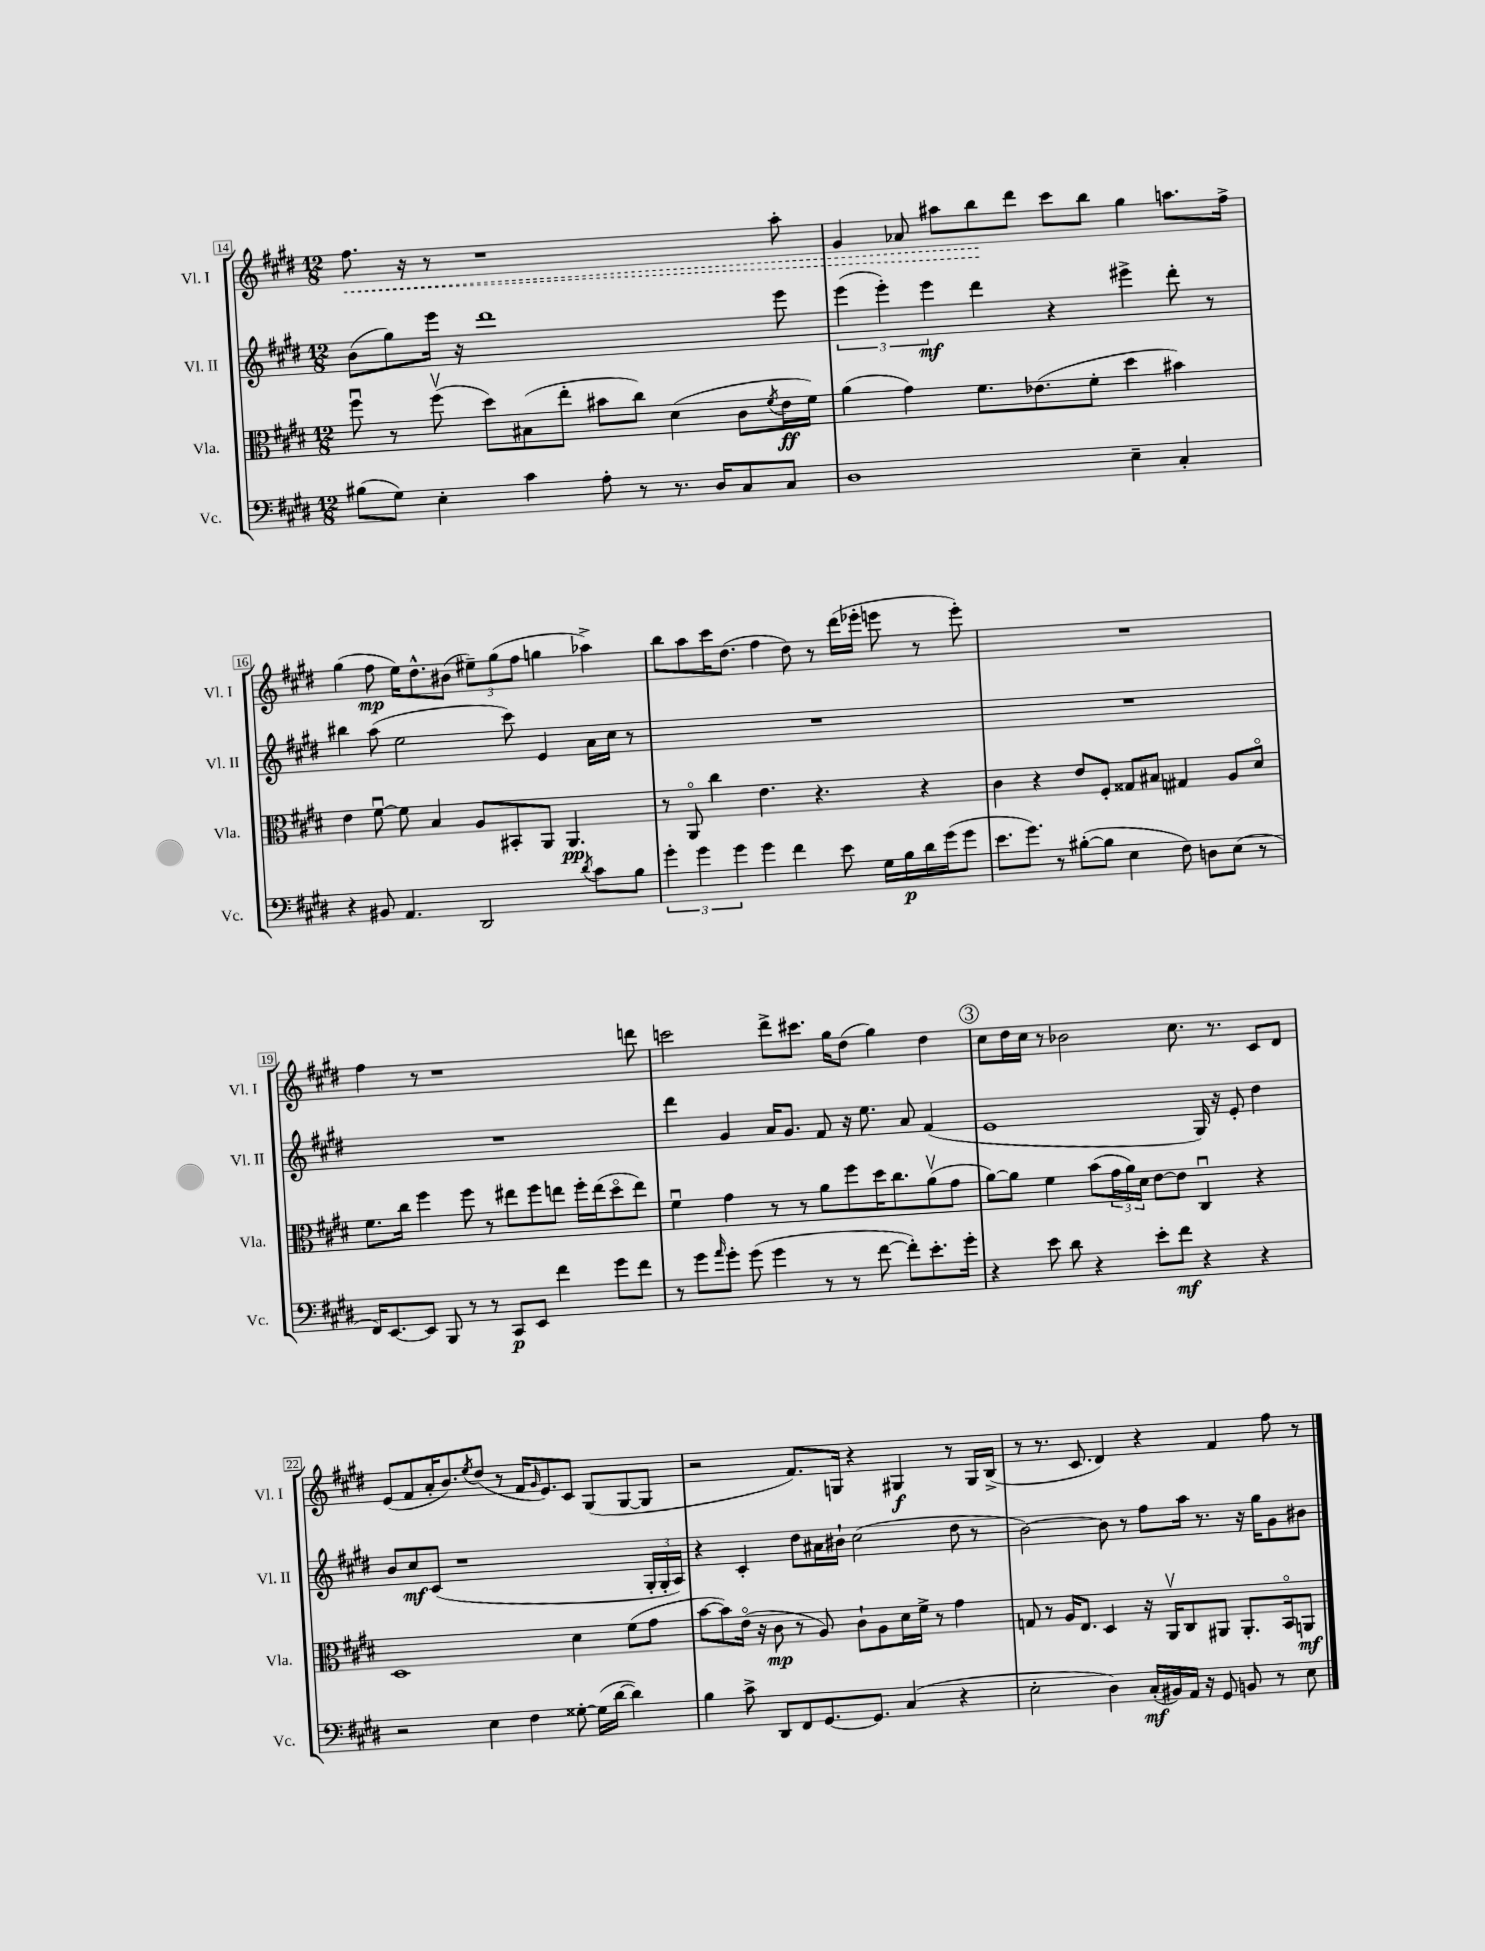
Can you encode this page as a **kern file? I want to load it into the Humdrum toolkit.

**kern	**kern	**kern	**kern
*staff4	*staff3	*staff2	*staff1
*clefF4	*clefC3	*clefG2	*clefG2
*k[f#c#g#d#]	*k[f#c#g#d#]	*k[f#c#g#d#]	*k[f#c#g#d#]
*M12/8	*M12/8	*M12/8	*M12/8
(8B#\L	8ff#u\	(8b\L	8.ff#\
8G#\J)	8r	8gg#\)	.
.	.	.	16r
4E'\	(8ff#v\	16eee\Jk	8r
.	.	16r	.
.	8dd#\L)	1ddd#	1r
4c#\	(8B#\	.	.
.	8ee'\J	.	.
8A'\	8b#\L	.	.
8r	8cc#\J)	.	.
8.r	(4d#\	.	.
16D#/LK	.	.	.
8C#/	8c#\L	.	.
.	8qf#/	.	.
8C#/J	16e\L	8eee\	8aa'\
.	16f#\JJ)	.	.
=	=	=	=
1D#	(4a\	(6eee\	4g#/
.	.	6eee'\)	.
.	4g#\)	.	8a-/
.	.	6eee\	.
.	.	.	8aa#\L
.	8.f#\L	4ddd#\	8bb\
.	.	.	8ddd#\J
.	(8.e-\	.	.
.	.	4r	8ccc#\L
.	8f#'\J	.	8bb\J
4E~\	4dd#\	4eee#^\	4gg#\
4C#'/	4b#\)	8ddd#'\	8.aa\L
.	.	8r	.
.	.	.	16ff#^\Jk
=	=	=	=
4r	4e\	4bb#\	(4gg#\
8BB#/	[8f#u\	(8aa\	8ff#\
4.AA/	8f#\]	2ee\	16ee\LK)
.	.	.	8.dd#^^\
.	4B/	.	.
.	.	.	(8b#\J
2DD#/	8A/L	.	12ee#~\L)
.	.	.	(12gg#\
.	8BB#'/	8ccc#\)	.
.	.	.	12ff#\J
.	8AA/J	4e/	4gg\
.	4.AA/	.	.
8qd#/	.	.	.
8c#\L	.	16a\LL	4aa-^\)
.	.	16cc#\JJ	.
8B\J	.	8r	.
=	=	=	=
6g#'\	8r	1.r	8bb\L
.	8AAo/	.	8aa\
6g#\	.	.	.
.	4cc#\	.	16ccc#\K
.	.	.	(8.dd#\J
6g#\	.	.	.
4g#\	4.e\	.	4ff#\
4f#\	.	.	8dd#\)
.	4.r	.	8r
8e\	.	.	(16ddd#\LL
.	.	.	16eee-'\JJ
16G#\LL	.	.	8eee\
16B\	.	.	.
16d#\	4r	.	8r
(16g#\J	.	.	.
8g#\J	.	.	8eee'\)
=	=	=	=
8.e\L	4c#\	1.r	1.r
8.g#\J)	.	.	.
.	4r	.	.
8r	.	.	.
([8B#'\L	8e/L	.	.
8B#\]J	8F#'/J	.	.
4E\	8G##/L	.	.
.	8B#/J	.	.
8F#\)	4G#/	.	.
8D\L	.	.	.
(8E\J	8A/L	.	.
8r	8d#o/J	.	.
=	=	=	=
16FF#/LK)	8.f#\L	1.r	4ff#\
[8.EE/	.	.	.
.	16cc#\Jk	.	.
8EE/]J	4ff#\	.	8r
8BBB/	.	.	1r
8r	8ff#\	.	.
8r	8r	.	.
8CC#/L	8ee#\L	.	.
8EE/J	8ff#\	.	.
4f#\	8ee\J	.	.
.	16ff#'\LL	.	.
.	(16ee\J	.	.
8g#\L	8dd#o\	.	.
8f#\J	8ee\J)	.	8ddd\
=	=	=	=
8r	4f#u\	4ddd#\	2ccc\
8g#\L	.	.	.
16qqa/	.	.	.
8g#'\J	4g#\	4g#/	.
(8g#\	.	.	.
4g#\	8r	16a/LK	8ddd#^\L
.	.	8.g#/J	.
.	8r	.	8.ccc#\J
8r	8a\L	8f#/	.
.	.	.	16gg#\LK
8r	8ff#\	16r	(8dd#\J
.	.	8.ee\	.
[8f#\	16dd#\K	.	4gg#\)
.	8.cc#\	.	.
8f#'\]L)	.	8a/	.
8.e'\	(8av\	(4f#/	4dd#\
.	8g#\J	.	.
16g#'\Jk	.	.	.
=	=	=	=
4r	[8a\L)	1e	8cc#\L
.	8a\]J	.	16dd#\L
.	.	.	16cc#\JJ
8e\	4f#\	.	8r
8d#\	.	.	2b-\
4r	(8b\L	.	.
.	24g#\L	.	.
.	24a\)	.	.
.	24d#\JJ	.	.
8e'\L	[8e\L	.	.
8f#\J	8e\]J	.	8.cc#\
4r	4C#u/	16G#/)	.
.	.	16r	8.r
.	.	8e'/	.
4r	4r	4dd#\	8c#/L
.	.	.	8d#/J
=	=	=	=
2r	1D#	8b/L	(8e/L
.	.	8cc#/	8f#/
.	.	(8c#/J	16a'/K
.	.	.	8.b/)
.	.	1r	.
.	.	.	8qee/
4E\	.	.	(8dd#/J
.	.	.	8r
4F#\	.	.	16f#/LK
.	.	.	16qqg#/
.	.	.	8.e/)
[8G##'\	4d#\	.	8c#/J
(16G##\]LL	.	.	(8G#/L
[16d#\JJ	.	.	.
4d#\])	(8f#\L	.	[8G#/
.	8g#\J	24G#'/LL	8G#/]J
.	.	24G#'/	.
.	.	24A/JJ)	.
=	=	=	=
4B\	[8b\L	4r	2r
.	8b\])	.	.
8c#^\	(16eo\Jk	4c#'/	.
.	16r	.	.
8DD#/L	8c#\	.	.
8FF#/	8r	8dd#\L	8.f#/L)
[8.GG#/	8A/)	16a#\L	.
.	.	16b#`\JJ	16G/Jk
.	8c#`\L	(2cc#\	4r
8.GG#/]J	.	.	.
.	8A\	.	.
(4C#/	16d#\L	.	4G#/
.	16f#^\JJ	.	.
.	8r	.	.
4r	4g#\	8dd#\	8r
.	.	8r	16G#/LL
.	.	.	(16B^/JJ
=	=	=	=
2E'\	8G/	[2b\)	8r
.	8r	.	8.r
.	16A/LK	.	.
.	8.E/J	.	8.c#/
4D#\)	4D#/	8b\]	4d#/)
.	.	8r	.
(16C#'/LL	16r	8ff#\L	4r
16BB#/)	16AAv/LK	.	.
16AA/JJ	8C#/	16aa\Jk	.
16r	.	8.r	.
8GG#/	8AA#/J	.	4f#/
8BB/	8.AA#'/L	16r	.
.	.	16gg#\LK	.
8r	.	8g#\	8ff#\
.	16BBo/k	.	.
8E\	8AA/J	8b#\J	8r
==	==	==	==
*-	*-	*-	*-
